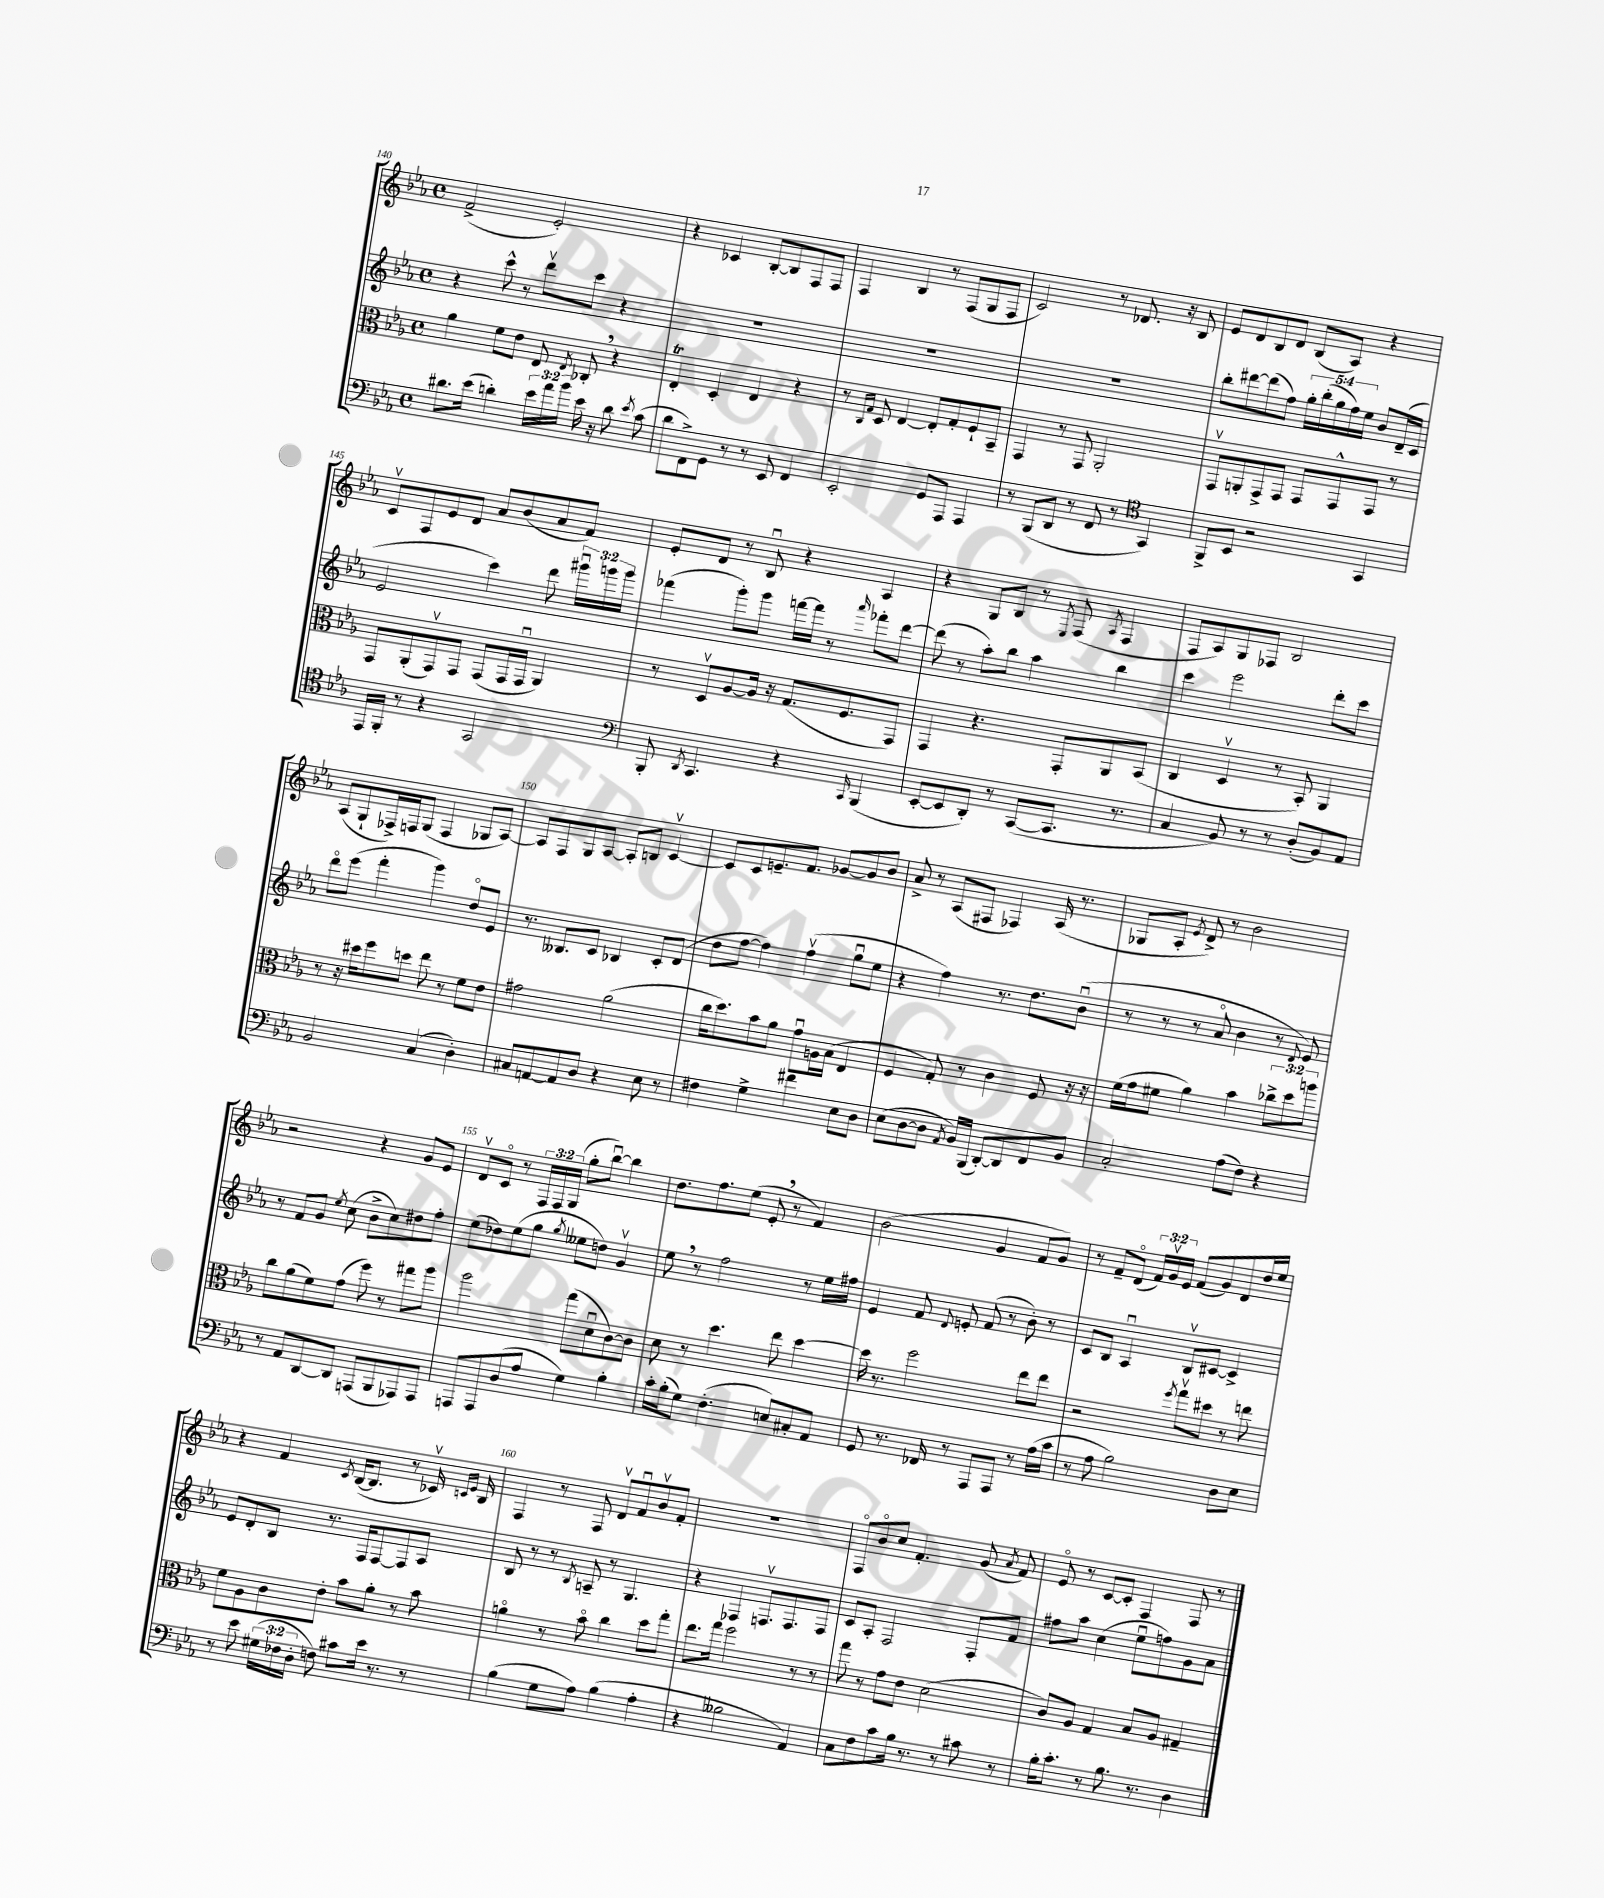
<<
\new StaffGroup <<
\new Staff = "s0" {
    \clef treble \key ees \major \defaultTimeSignature \time 4/4 \override Staff.TupletNumber.text = #tuplet-number::calc-fraction-text
    \autoBeamOff f'2->( ees'2-.) |
    r4 ces'4 bes8[~-. bes8 f8 f8] |
    f4 bes4 r8 f8[( g8 f8] |
    c'2) r8 des'8. r16 bes8 |
    ees'8[ d'8 bes8 d'8] bes8[( aes8]) r4 |
    c'8[\upbow f8 ees'8 d'8] aes'8[ bes'8( aes'8 f'8]) |
    ees'8[-. d'8] r8 bes8\downbow r4 aes4 |
    r4 g8[ bes8] r8 \acciaccatura { ees8 } f8( \acciaccatura { aes8 } f4 |
    f8[ aes8) g8 fes8] bes2 |
    aes8[( g8-! fes16->) f16 g8]( f4 ges8[ aes8]~) |
    aes8[ f8 g8 aes8]~ aes8[-. b8] c'4~\upbow |
    c'8[ c'8 e'8.-- f'8.] ges'8[~ ges'8 bes'8] |
    aes'8-> r8 aes8[( fis8] fes4) aes16( r8. |
    ges8[ aes8]-. \acciaccatura { ees'8 } d'8->) r8 bes'2 |
    r2 r4 g'8[ ees'8] |
    d'8[\upbow c'8]\flageolet r8 \tuplet 3/2 { f16[ f16 g16]( } g''8[-. bes''8]~\downbow) bes''4 |
    d''8.[ f''8. ees''8]( ees'8-. \breathe r8 f'4) |
    bes'2( g'4 f'8[ g'8]) |
    r8 f'8[-- d'8]\flageolet( \tuplet 3/2 { f'16[) g'16\upbow ees'16] } f'8[( g'8) d'8 d''16 ees''16] |
    r4 f'4 \acciaccatura { c'8 } bes16[~( bes8.] r8 ces'16\upbow) \grace { c'16[ ees'16] } bes16 |
    f4 r8 f8 d'8[\upbow f'8\downbow bes'8\upbow f'8]-. |
    R1 |
    f8[\flageolet bes'8\flageolet c''8] f'4.-. g'8( \acciaccatura { aes'8 } f'8) |
    ees'8\flageolet r8 c'8[~ c'8]-. f4 f8 r8 \bar "|." |
}
\new Staff = "s1" {
    \clef treble \key ees \major \defaultTimeSignature \time 4/4 \override Staff.TupletNumber.text = #tuplet-number::calc-fraction-text
    \autoBeamOff r4 c'''8-^ r8 d'''8[\upbow c'''8] r4 |
    R1 |
    R1 |
    R1 |
    bes''8[-. dis'''8~ dis'''8( f''8]) \tuplet 5/4 { g''16[-. bes''16-.( g''16 f''16) ees''16] } bes'8[ d'16--( c'16] |
    ees'2 c'''4) d'''8 \tuplet 3/2 { gis'''16[\downbow g'''16 g'''16] } |
    fes'''4( g'''8[-.) g'''8] f'''16[~ f'''16] r8 \grace { aes'''16 } fes'''8[-. d'''8]~ |
    d'''8( r8 aes''8[-.) bes''8] aes''4 bes''4 |
    c'''4 ees'''2 d'''8[-. c'''8] |
    d'''8[\flageolet ees'''8]( f'''4-. g'''4) d''8[\flageolet ees'8] |
    r8. beses8.[ c'8] bes4 c'8[-. d'8]( |
    d''8[ f''8]~ f''4) f''4\upbow( g''8[\downbow ees''8] |
    r4 f''4) r8. d''8.[ bes'8]\downbow( |
    r8 r8 r8 aes'8\flageolet bes'4 r8 \appoggiatura { d'8 } ees'8) |
    r8 f'8[ g'8] \acciaccatura { ees''8 } c''8( bes'8[-> c''8) dis''8 f''8]-. |
    ees''8[( des''8) ees''8( g''8] \acciaccatura { g''8 } eeses''8[ d''8]) g'4\upbow |
    ees''8 \breathe r8 f''2 r8 ees''16[ fis''16] |
    ees'4 f'8 \appoggiatura { d'8 } e'8-. f'8( r8 bes'8-.) r8 |
    c'8[ bes8] aes4\downbow bes8[\upbow cis'8]~ cis'4-> |
    ees'8[ d'8-. bes8] r8. f16[ f8~ f8 aes8] |
    bes8 r8 r8 \acciaccatura { bes8 } a8-- r8 g4. |
    r4 fes4 f8.[\upbow f8. f8] |
    c'8[ aes8]-. f2 f8[-. f'8] |
    fis''8[ aes''8] c''4( ees''8[\downbow f''8) g'8 aes'8] \bar "|." |
}
\new Staff = "s2" {
    \clef alto \key ees \major \defaultTimeSignature \time 4/4 \override Staff.TupletNumber.text = #tuplet-number::calc-fraction-text
    \autoBeamOff aes'4 f'8[ ees'8] ees8 \acciaccatura { ees8 } ces8-. \breathe r4 |
    ees4-.\trill d4-. ees4 r4 |
    r8 \grace { c16[ g16] } d8 ees4~ ees8[-. g8-. f8-! bes,8]-- |
    g,4 r8 g,8 aes,2-. |
    g,8[\upbow a,8-. g,8-> g,8] g,8[ g,8-^ g,8] r8 |
    g,8[ aes,8-.( g,8\upbow) g,8] g,8[( g,16 g,16]\downbow aes,4) |
    r8 d8[\upbow aes8~ aes16] r16 g8.[( f8. g,8]) |
    g,4 r4. g,8[-. aes,8 bes,8]( |
    c4 d4\upbow r8 bes,8-.) aes,4 |
    r8 r16 dis''16[ f''8 d''8] ees''8 r8 f'8[ ees'8] |
    gis'2 aes'2( |
    c''16[ d''8.) bes'8 aes'8] g'8[\downbow a16 bes16]( ees4 |
    f4 g8-.) r8 c'4 f8 r16 r16 |
    f'16[( g'16 fis'8] aes'4) bes'4 \tuplet 3/2 { ces''8[-> d''8 a''8] } |
    c''8[ aes'8( f'8) g'8]( f''8) r8 gis''8[ aes''8] |
    aes''2 g''8[( d'8\downbow c'8~) c'8] |
    d'8 r8 d''4. ees''8 d''4~ |
    d''16 r8. f''2 ees''8[ ees''8] |
    r2 \acciaccatura { f''8 } g''8[\upbow dis''8] r8 e''8 |
    f'8[ aes8 c'8 ees'8]-. bes'8[ aes'8]-. r8 bes'8 |
    a'4\flageolet r8 bes'8\flageolet c''4 d''8[ g''8]-. |
    ees''8.[ g''16] f''2 r8 r8 |
    g''8 r8 g'8[ ees'8] d'2( |
    c'8[) aes8] g4 bes8[ aes8] gis4-- \bar "|." |
}
\new Staff = "s3" {
    \clef bass \key ees \major \defaultTimeSignature \time 4/4 \override Staff.TupletNumber.text = #tuplet-number::calc-fraction-text
    \autoBeamOff dis'8.[ ees'16]( d'4-.) \tuplet 3/2 { ees'16[ aes'16 bes'16] } ees'16 r16 d'8 \acciaccatura { ees'8 } c'8( |
    d'8[ f,8->) g,8] r8 r8 ees,8 f,4 |
    ees,2-. g,8[ aes,,8] aes,,4 |
    r8 bes,,8[( d,8] r8 f,8 r8 \clef tenor g,4) |
    f,8[-> bes,8] r2 g,4 |
    ees,16[ f,16]-. r8 r4 g,2 |
    \clef bass bes,,8-. \acciaccatura { d,8 } c,4. r4 \grace { c,16 } bes,,4( |
    ees,8[~-. ees,8 d,8]-.) r8 c,8[~( c,8.] r8. |
    c4 bes,8) r8 r8 d8[-.( bes,8) aes,8] |
    bes,2 c4( d4-.) |
    cis8[ a,8~ a,8 d8] r4 ees8 r8 |
    fis4 g4-> fis'4 ees8[ d8] |
    ees8[( d8~ d8] \acciaccatura { aes,8 } bes,16[) bes,,16]( d,8[~-.) d,8 f,8 bes,8] |
    c2-. aes8[( f8]) r4 |
    r8 aes,8[ d,8~ d,8] a,,8[( bes,,8 aes,,8) aes,,8] |
    a,,8[ a,,8 d8( aes8] g4) bes4-. |
    c'16[-. bes16-.( g8]) f4.-.( e8[) cis8-. aes,8] |
    g,8 r8. fes,16 r8 aes,,8[ aes,,8] r8 aes16[( c'16] |
    r8 aes8 bes2) d8[ ees8] |
    r8 ees'8 \tuplet 3/2 { gis16[( fes16 d16]-. } f8) cis'8[ ees'16] r8. r8 |
    bes4( g8[ aes8]) bes4( aes4-. |
    r4 beses2 aes,4) |
    c8[ f8 c'8 bes16] r8. r8 cis'8 r8 |
    bes16[-. c'8.]-. r8 bes8. r8. d4 \bar "|." |
}
>>
>>
\layout { \context { \Score currentBarNumber = #140 \override BarNumber.break-visibility = ##(#f #t #t) barNumberVisibility = #(every-nth-bar-number-visible 5) } }
